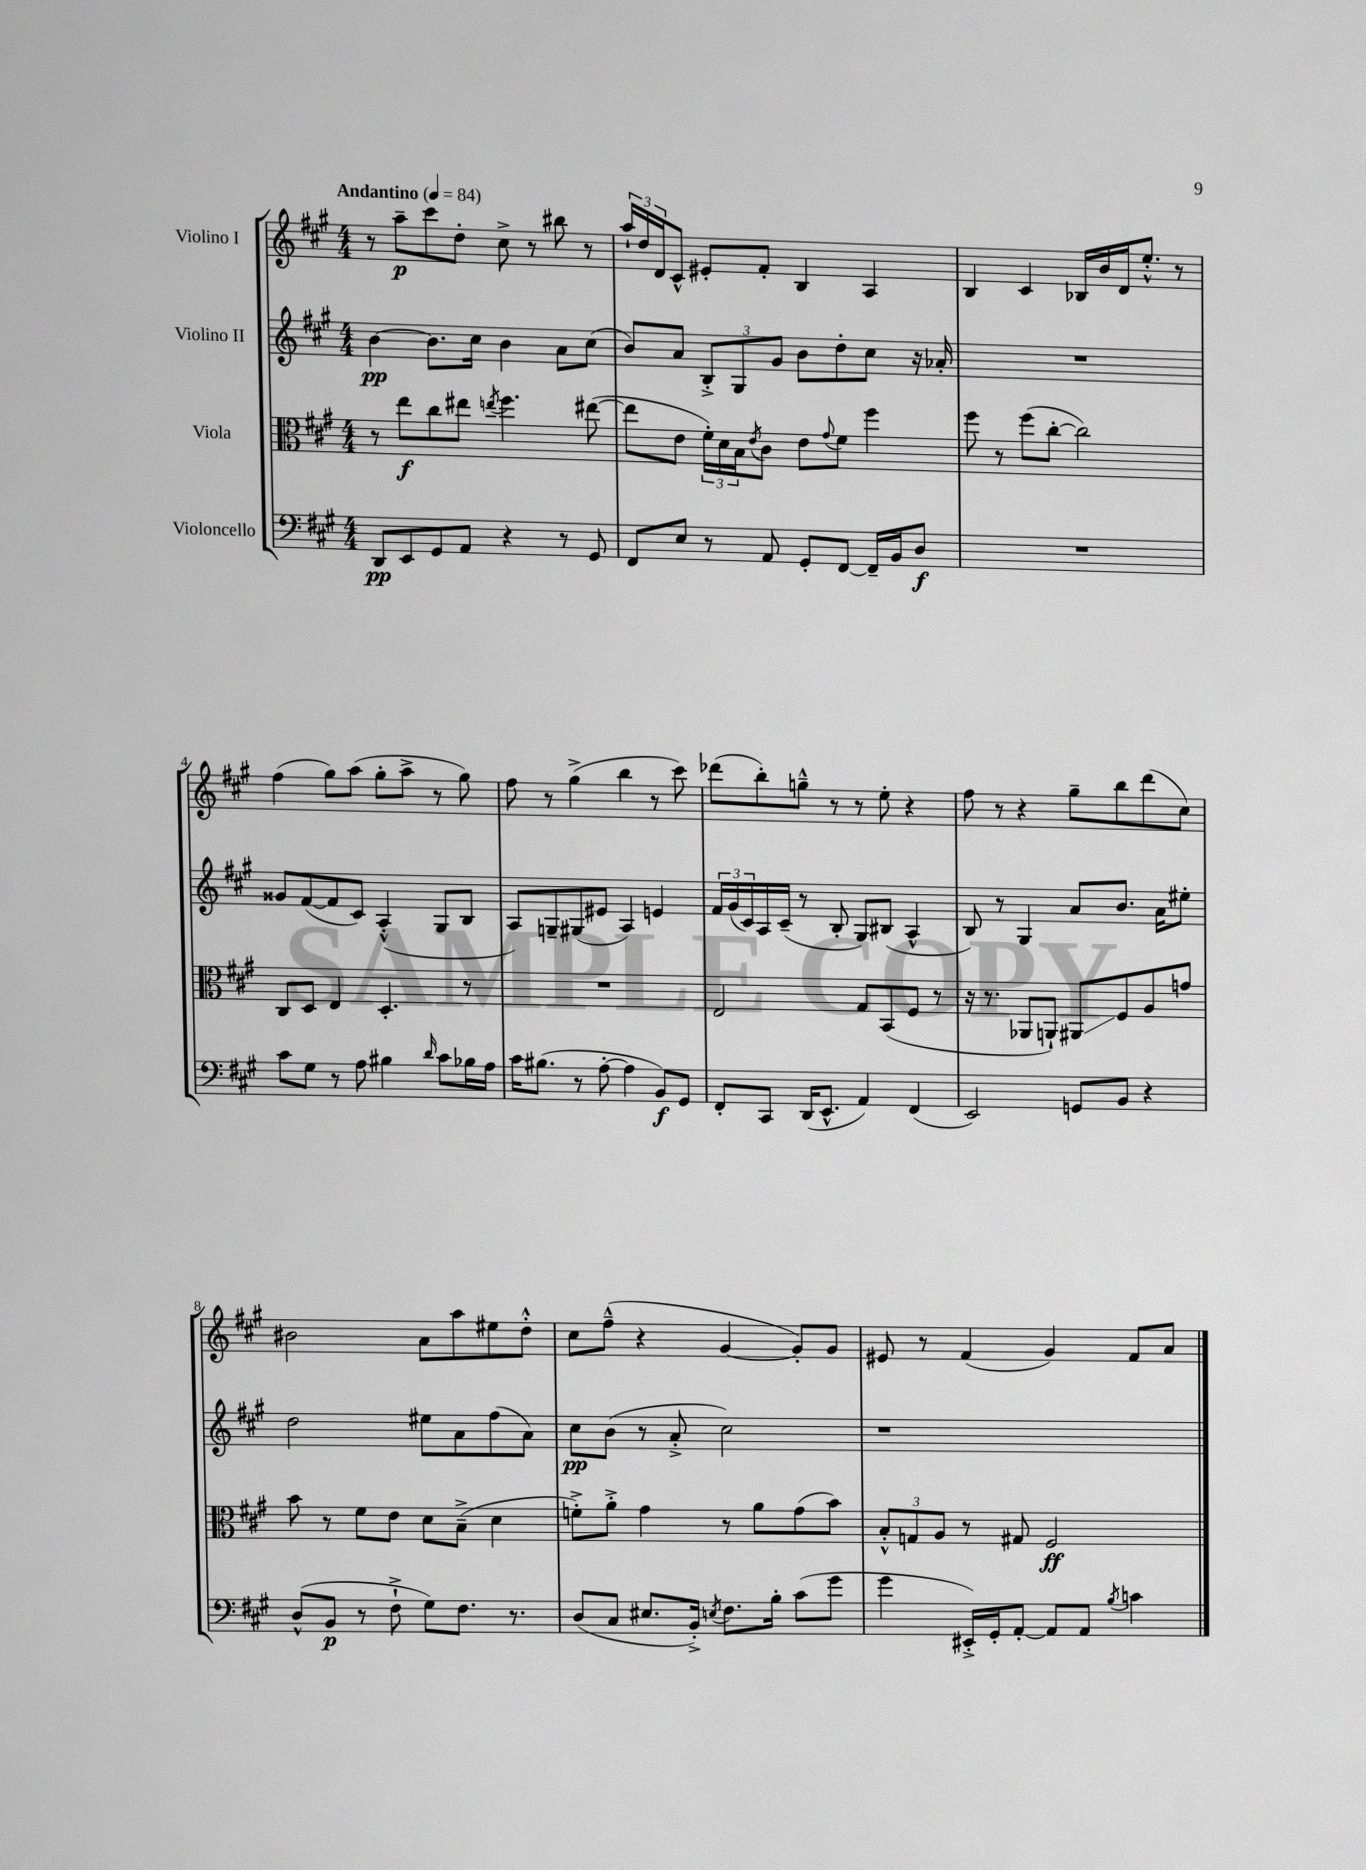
<<
\new StaffGroup <<
\new Staff = "s0" \with { instrumentName = "Violino I" } {
    \clef treble \key a \major \numericTimeSignature \time 4/4 \tempo "Andantino" 4 = 84
    r8 a''8--\p cis'''8 d''8-. cis''8-> r8 bis''8 r8 |
    \tuplet 3/2 { a''16-! d''16 d'16 } cis'8-^ eis'8-. fis'8-. b4 a4 |
    b4 cis'4 bes16 b'16 d'16 e''8.-.-^ r8 |
    fis''4( gis''8) a''8( gis''8-. a''8-> r8 gis''8) |
    fis''8 r8 gis''4->( b''4 r8 cis'''8) |
    des'''8( b''8-.) g''8---^ r8 r8 e''8-. r4 |
    fis''8 r8 r4 gis''8-- b''8 d'''8( cis''8) |
    bis'2 a'8 a''8 eis''8 d''8-.-^ |
    cis''8 fis''8---^( r4 gis'4~ gis'8-.) gis'8 |
    eis'8 r8 fis'4( gis'4) fis'8 a'8 \bar "|." |
}
\new Staff = "s1" \with { instrumentName = "Violino II" } {
    \clef treble \key a \major \numericTimeSignature \time 4/4
    b'4~\pp b'8. cis''16 b'4 a'8 cis''8( |
    b'8) a'8 \tuplet 3/2 { b8-.-> gis8 gis'8 } b'8 d''8-. cis''8 r16 aes'16-. |
    R1 |
    gisis'8 fis'8~( fis'8 cis'8) a4-.-^( gis8 b8 |
    a8) g8-- gis8( eis'8 a4) e'4 |
    \tuplet 3/2 { fis'16 gis'16( cis'16) } a16 cis'16--( r8 b8-. gis8) bis8( a4-^ |
    b8) r8 gis4 a'8 b'8. a'16 eis''8-. |
    d''2 eis''8 a'8 fis''8( a'8) |
    cis''8\pp b'8( r8 a'8-.-> cis''2) |
    r1 \bar "|." |
}
\new Staff = "s2" \with { instrumentName = "Viola" } {
    \clef alto \key a \major \numericTimeSignature \time 4/4
    r8 e''8\f cis''8 eis''8 \acciaccatura { e''8 } fis''4. eis''8~( |
    eis''8 e'8 \tuplet 3/2 { fis'16-.) d'16 b16 } \acciaccatura { e'8 } cis'8 e'8 \appoggiatura { gis'8 } fis'8 fis''4 |
    fis''8 r8 fis''8( cis''8~-. cis''2) |
    cis8 d8 e4 d4.-. r8 |
    R1 |
    e2 gis8 b,8( fis8 r8 |
    r16 r8. aes,8 a,8-!) ais,8\glissando fis8 a8 g'8 |
    b'8 r8 fis'8 e'8 d'8 b8--->( d'4 |
    f'8-.->) a'8-.-> gis'4 r8 a'8 gis'8( b'8) |
    \tuplet 3/2 { b8-.-^ g8 a8 } r8 gis8 fis2\ff \bar "|." |
}
\new Staff = "s3" \with { instrumentName = "Violoncello" } {
    \clef bass \key a \major \numericTimeSignature \time 4/4
    d,8\pp e,8 gis,8 a,8 r4 r8 gis,8 |
    fis,8 e8 r8 a,8 gis,8-. fis,8~ fis,16-- b,16 d8\f |
    R1 |
    cis'8 gis8 r8 a8 bis4 \grace { d'16 } cis'8 bes16 a16 |
    cis'16 bis8.( r8 a8~-. a4 b,8\f) gis,8 |
    fis,8-. cis,8 d,16( e,8.-^ a,4) fis,4( |
    e,2) g,8 b,8 r4 |
    d8-^( b,8\p r8 fis8-!-> gis8) fis8. r8. |
    d8( cis8 eis8. b,16-.->) \acciaccatura { e8 } fis8. b16-. cis'8( gis'8 |
    gis'4 eis,16-.->) gis,16-. a,8~-. a,8 a,8 \acciaccatura { b8 } c'4 \bar "|." |
}
>>
>>
